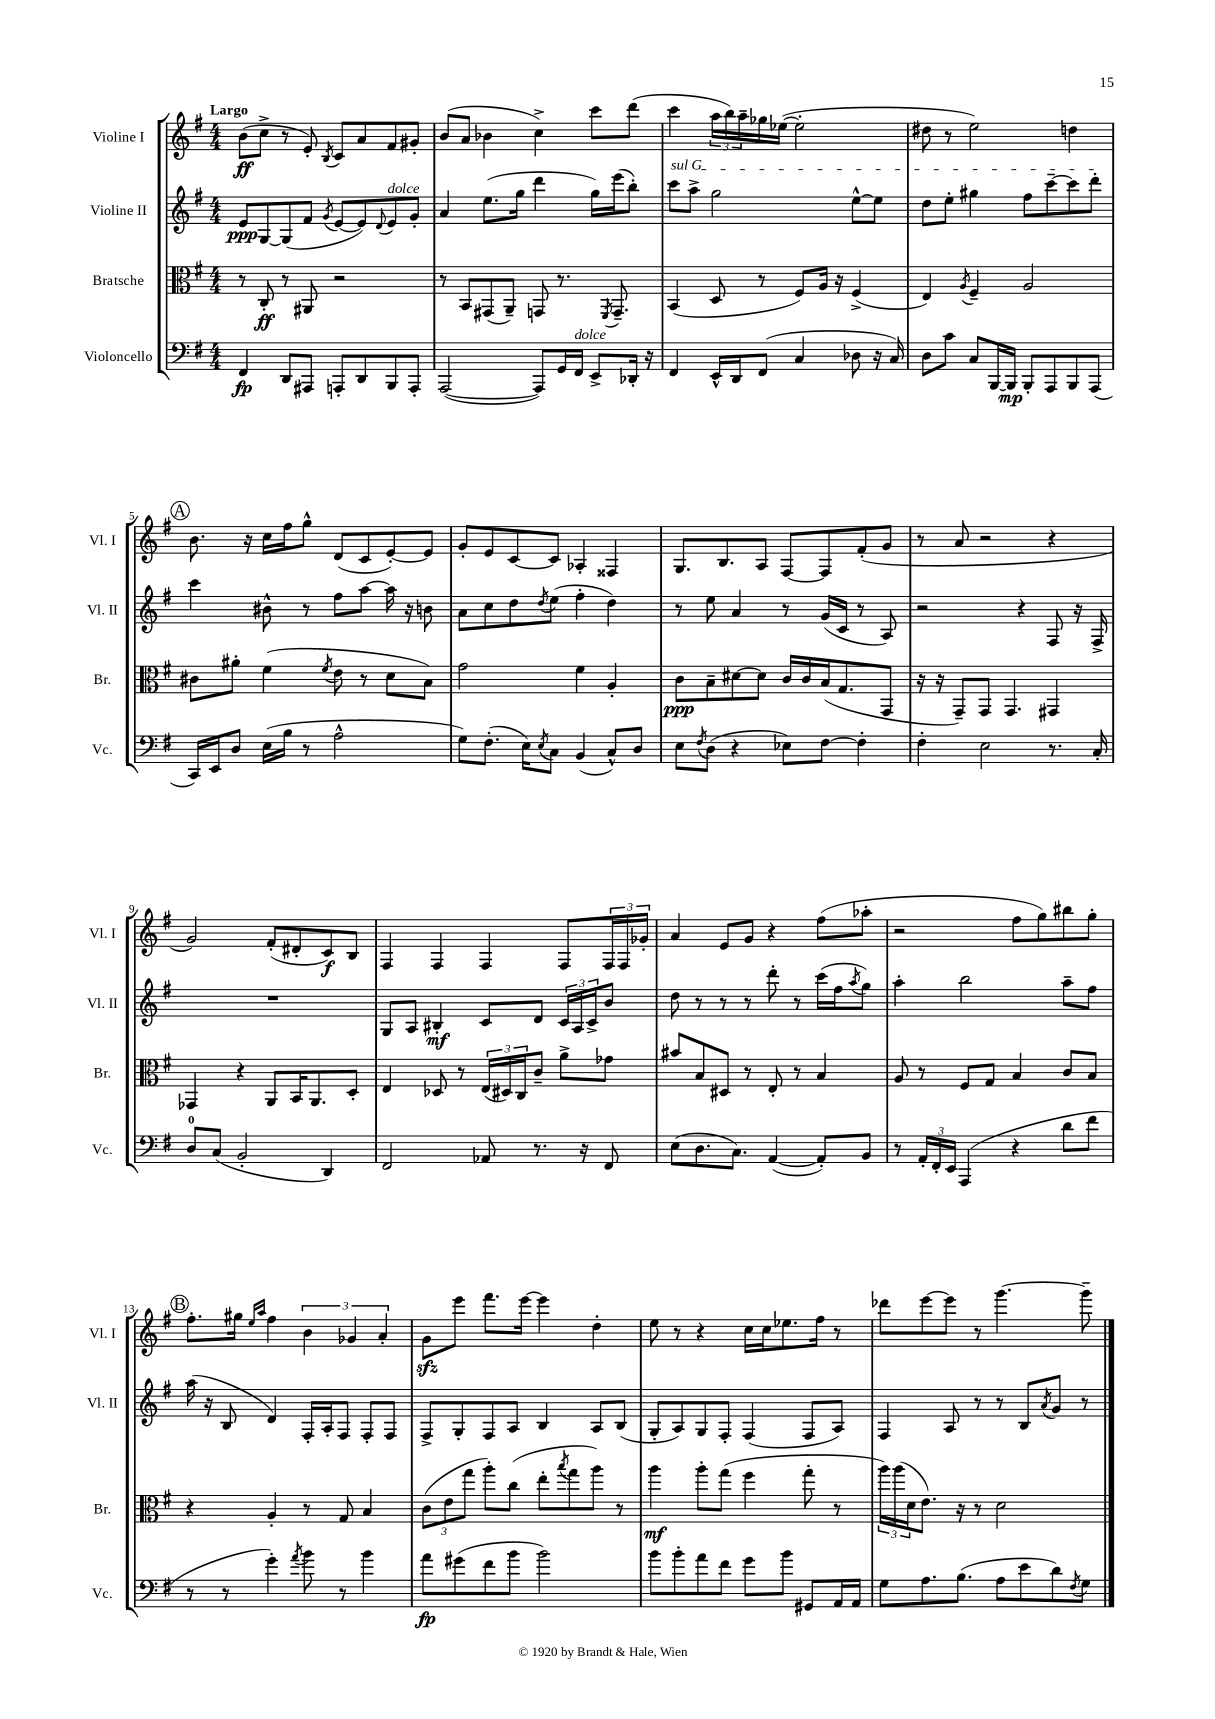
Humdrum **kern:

**kern	**dynam	**kern	**dynam	**kern	**dynam	**kern	**dynam
*part4	*part4	*part3	*part3	*part2	*part2	*part1	*part1
*staff4	*staff4	*staff3	*staff3	*staff2	*staff2	*staff1	*staff1
*I"Violoncello	*	*I"Bratsche	*	*I"Violine II	*	*I"Violine I	*
*I'Vc.	*	*I'Br.	*	*I'Vl. II	*	*I'Vl. I	*
*clefF4	*	*clefC3	*	*clefG2	*	*clefG2	*
*k[f#]	*	*k[f#]	*	*k[f#]	*	*k[f#]	*
*M4/4	*	*M4/4	*	*M4/4	*	*M4/4	*
=1	=1	=1	=1	=1	=1	=1	=1
!	!	!	!	!	!	!LO:TX:a:B:t=Largo	!
4FF#/	fp	8r	.	8e/L	ppp	(8b\L	ff
.	.	8C'/	ff	[8G/	.	8cc^\J	.
8DD/L	.	8r	.	(8G/]	.	8r	.
8AAA#X/J	.	8AA#X/	.	8f#/J	.	8e'/)	.
.	.	.	.	8qg/	.	8qB/	.
8AAAn'/L	.	2r	.	[8e/L	.	8c/L	.
8DD/	.	.	.	8e/])	.	8a/	.
.	.	.	.	8qqd/	.	.	.
!	!	!	!	!LO:TX:a:i:t=dolce	!	!	!
8BBB/	.	.	.	8e/	.	8f#/	.
8AAA'/J	.	.	.	8g'/J	.	8g#X'/J	.
=2	=2	=2	=2	=2	=2	=2	=2
([2AAA/	.	8r	.	4a/	.	(8b/L	.
.	.	8BB/L	.	.	.	8a/J	.
.	.	(8GG#X/	.	(8.ee\L	.	4b-X\	.
.	.	8AA~/J)	.	.	.	.	.
.	.	.	.	16gg\Jk	.	.	.
8AAA/L])	.	8GGn/	.	4ddd\	.	4cc^\)	.
16GG/L	.	8.r	.	.	.	.	.
!LO:TX:a:i:t=dolce	!	!	!	!	!	!	!
16FF#/JJ	.	.	.	.	.	.	.
8EE^/L	.	.	.	16gg\LL)	.	8ccc\L	.
.	.	8qFF#/	.	.	.	.	.
.	.	8.GG~/	.	(16eee\J	.	.	.
16DD-X'/Jk	.	.	.	8bb'\J)	.	(8ddd\J	.
16r	.	.	.	.	.	.	.
=3	=3	=3	=3	=3	=3	=3	=3
!	!	!	!	!LO:TX:a:i:t=sul G	!	!	!
4FF#/	.	(4BB/	.	8ccc\L	.	4ccc\	.
.	.	.	.	8aa^\J	.	.	.
16EE^^/LL	.	8D/	.	2gg\	.	24aa\LL	.
.	.	.	.	.	.	24bb\)	.
16DD/J	.	.	.	.	.	.	.
.	.	.	.	.	.	24aa~\	.
(8FF#/J	.	8r	.	.	.	16gg-X\	.
.	.	.	.	.	.	([16ee-X\JJ	.
4C/	.	8F#/L)	.	.	.	2ee-'\]	.
.	.	16A/Jk	.	.	.	.	.
.	.	16r	.	.	.	.	.
8D-X\	.	(4F#^/	.	[8ee^^\L	.	.	.
16r	.	.	.	8ee\J]	.	.	.
16C/)	.	.	.	.	.	.	.
=4	=4	=4	=4	=4	=4	=4	=4
8D\L	.	4E/)	.	8dd\L	.	8dd#X\	.
8c\J	.	.	.	8ee'\J	.	8r	.
.	.	8qA/	.	.	.	.	.
8C/L	.	4F#~/	.	4gg#X\	.	2ee\)	.
[16BBB/L	.	.	.	.	.	.	.
16BBB/JJ]	mp	.	.	.	.	.	.
8BBB'/L	.	2A/	.	8ff#\L	.	.	.
8AAA/	.	.	.	[8ccc~\	.	.	.
8BBB/	.	.	.	8ccc\]	.	4ddn\	.
(8AAA/J	.	.	.	8ddd'\J	.	.	.
!!LO:LB:g=z
!!LO:REH:place=s1:t=A
=5	=5	=5	=5	=5	=5	=5	=5
16CC/LL)	.	8c#X\L	.	4ccc\	.	8.b\	.
16EE/J	.	.	.	.	.	.	.
8D/J	.	8a#X'\J	.	.	.	.	.
.	.	.	.	.	.	16r	.
(16E\LL	.	(4f#\	.	8b#X^^\	.	16cc\LL	.
16B\JJ	.	.	.	.	.	16ff#\J	.
8r	.	.	.	8r	.	8gg^^\J	.
.	.	8qf#/	.	.	.	.	.
2A^^\	.	8e\	.	8ff#\L	.	(8d/L	.
.	.	8r	.	[8aa\J	.	8c/	.
.	.	8d\L	.	16aa\]	.	[8e'/)	.
.	.	.	.	16r	.	.	.
.	.	8B\J)	.	8bn\	.	8e/J]	.
=6	=6	=6	=6	=6	=6	=6	=6
8G\L)	.	2g\	.	8a\L	.	8g'/L	.
(8.F#'\J	.	.	.	8cc\	.	8e/	.
.	.	.	.	8dd\	.	[8c/	.
16E\KL)	.	.	.	.	.	.	.
8qE/	.	.	.	8qdd/	.	.	.
8C\J	.	.	.	(8ee\J	.	8c/J]	.
(4BB/	.	4f#\	.	4ff#'\	.	4A-X'/	.
8C^^/L)	.	4A'/	.	4dd\)	.	4F##X/	.
8D/J	.	.	.	.	.	.	.
=7	=7	=7	=7	=7	=7	=7	=7
8E\L	.	8c\L	ppp	8r	.	8.G/L	.
8qF#/	.	.	.	.	.	.	.
(8D\J	.	8B~\	.	8ee\	.	.	.
.	.	.	.	.	.	8.B/	.
4r	.	[8d#X\	.	4a/	.	.	.
.	.	8d#\J]	.	.	.	8A/J	.
8E-X\L)	.	16c/LL	.	8r	.	[8F#/L	.
.	.	16c/	.	.	.	.	.
[8F#\J	.	(16B/J	.	(16g/LL	.	8F#/]	.
.	.	8.G/	.	16c/JJ	.	.	.
4F#'\]	.	.	.	8r	.	(8f#'/	.
.	.	8GG/J	.	8A/)	.	8g/J	.
=8	=8	=8	=8	=8	=8	=8	=8
4F#'\	.	16r	.	2r	.	8r	.
.	.	16r	.	.	.	.	.
.	.	8GG~/L)	.	.	.	8a/	.
2E\	.	8GG/J	.	.	.	2r	.
.	.	4.GG/	.	.	.	.	.
.	.	.	.	4r	.	.	.
8.r	.	4GG#X/	.	8F#/	.	4r	.
.	.	.	.	16r	.	.	.
16C'/	.	.	.	16F#^/	.	.	.
!!LO:LB:g=z
=9	=9	=9	=9	=9	=9	=9	=9
8D/L	.	4GG-X/	.	1r	.	2g/)	.
(8C/J	.	.	.	.	.	.	.
2BB'/	.	4r	.	.	.	.	.
.	.	8AA/L	.	.	.	(8f#'/L	.
.	.	16BB/K	.	.	.	8d#X'/	.
.	.	8.AA/	.	.	.	.	.
4DD/)	.	.	.	.	.	8c/)	f
.	.	8D'/J	.	.	.	8B/J	.
=10	=10	=10	=10	=10	=10	=10	=10
2FF#/	.	4E/	.	8G/L	.	4F#/	.
.	.	.	.	8A/J	.	.	.
.	.	8D-X/	.	4B#X'/	mf	4F#/	.
.	.	8r	.	.	.	.	.
8AA-X/	.	(24E/LL	.	8c/L	.	4F#/	.
.	.	24D#X/)	.	.	.	.	.
.	.	24C/J	.	.	.	.	.
8.r	.	8c~/J	.	8d/J	.	.	.
.	.	8a^\L	.	24c/LL	.	8F#/L	.
.	.	.	.	24A/	.	.	.
16r	.	.	.	.	.	.	.
.	.	.	.	24c^/J	.	.	.
8FF#/	.	8g-X\J	.	8b/J	.	24F#/L	.
.	.	.	.	.	.	24F#/	.
.	.	.	.	.	.	24g-X'/JJ	.
=11	=11	=11	=11	=11	=11	=11	=11
(8E\L	.	8b#X/L	.	8dd\	.	4a/	.
8.D\	.	8B/	.	8r	.	.	.
.	.	8D#X/J	.	8r	.	8e/L	.
8.C\J)	.	.	.	.	.	.	.
.	.	8r	.	8r	.	8g/J	.
([4AA/	.	8E'/	.	8ddd'\	.	4r	.
.	.	8r	.	8r	.	.	.
8AA'/L])	.	4B/	.	(16ccc\LL	.	(8ff#\L	.
.	.	.	.	16ff#\J	.	.	.
.	.	.	.	8qaa/	.	.	.
8BB/J	.	.	.	8gg\J)	.	8aa-X'\J	.
=12	=12	=12	=12	=12	=12	=12	=12
8r	.	8A/	.	4aa'\	.	2r	.
24AA'/LL	.	8r	.	.	.	.	.
24FF#'/	.	.	.	.	.	.	.
24EE/JJ	.	.	.	.	.	.	.
(4AAA/	.	8F#/L	.	2bb\	.	.	.
.	.	8G/J	.	.	.	.	.
4r	.	4B/	.	.	.	8ff#\L	.
.	.	.	.	.	.	8gg\)	.
8d\L	.	8c/L	.	8aa~\L	.	8bb#X\	.
8f#\J	.	8B/J	.	8ff#\J	.	8gg'\J	.
!!LO:LB:g=z
!!LO:REH:place=s1:t=B
=13	=13	=13	=13	=13	=13	=13	=13
8r	.	4r	.	(16aa\	.	8.ff#'\L	.
.	.	.	.	16r	.	.	.
8r	.	.	.	8B/	.	.	.
.	.	.	.	.	.	16gg#X\Jk	.
.	.	.	.	.	.	16qqee/LL	.
.	.	.	.	.	.	16qqaa/JJ	.
4g'\)	.	4A'/	.	4d/)	.	4ff#\	.
8qa/	.	.	.	.	.	.	.
8b\	.	8r	.	16F#'/LL	.	6b\	.
.	.	.	.	16A'/J	.	.	.
8r	.	8G/	.	8F#/J	.	.	.
.	.	.	.	.	.	6g-X/	.
4b\	.	4B/	.	8F#'/L	.	.	.
.	.	.	.	.	.	6a'/	.
.	.	.	.	8F#/J	.	.	.
=14	=14	=14	=14	=14	=14	=14	=14
8a\L	fp	(12c\L	.	8F#^/L	.	8gzz\L	.
.	.	12e\	.	.	.	.	.
(8g#X\	.	.	.	8G'/	.	8eee\J	.
.	.	12gg\J	.	.	.	.	.
8f#\	.	8aa'\L)	.	8F#/	.	8.fff#\L	.
8b\J	.	(8cc\J	.	8A/J	.	.	.
.	.	.	.	.	.	[16eee\Jk	.
2b\)	.	8ee'\L	.	4B/	.	4eee\]	.
.	.	8qbb/	.	.	.	.	.
.	.	8gg\	.	.	.	.	.
.	.	8aa\J)	.	8A/L	.	4dd'\	.
.	.	8r	.	(8B/J	.	.	.
=15	=15	=15	=15	=15	=15	=15	=15
8b\L	.	4aa\	mf	8G'/L	.	8ee\	.
8b'\	.	.	.	8A/)	.	8r	.
8a\	.	8aa'\L	.	8G/	.	4r	.
8f#\J	.	(8gg\J	.	8F#'/J	.	.	.
8g\L	.	4ff#\	.	(4F#/	.	16cc\LL	.
.	.	.	.	.	.	16cc\J	.
8b\J	.	.	.	.	.	8.ee-X\	.
8GG#X/L	.	8gg'\	.	8F#/L	.	.	.
.	.	.	.	.	.	16ff#\Jk	.
16AA/L	.	8r	.	8A/J)	.	8r	.
16AA/JJ	.	.	.	.	.	.	.
=16	=16	=16	=16	=16	=16	=16	=16
8G\L	.	24aa\LL)	.	4F#/	.	8ddd-X\L	.
.	.	(24aa\	.	.	.	.	.
.	.	24d\J	.	.	.	.	.
8.A\	.	8.e\J)	.	.	.	[8eee\	.
.	.	.	.	8A/	.	8eee\J]	.
(8.B\J	.	16r	.	.	.	.	.
.	.	8r	.	8r	.	8r	.
8A\L	.	2d\	.	8r	.	[4.ggg\	.
8e\	.	.	.	8B/L	.	.	.
.	.	.	.	8qa/	.	.	.
8d\)	.	.	.	8g/J	.	.	.
8qF#/	.	.	.	.	.	.	.
8G\J	.	.	.	8r	.	8ggg~\]	.
==	==	==	==	==	==	==	==
*-	*-	*-	*-	*-	*-	*-	*-
